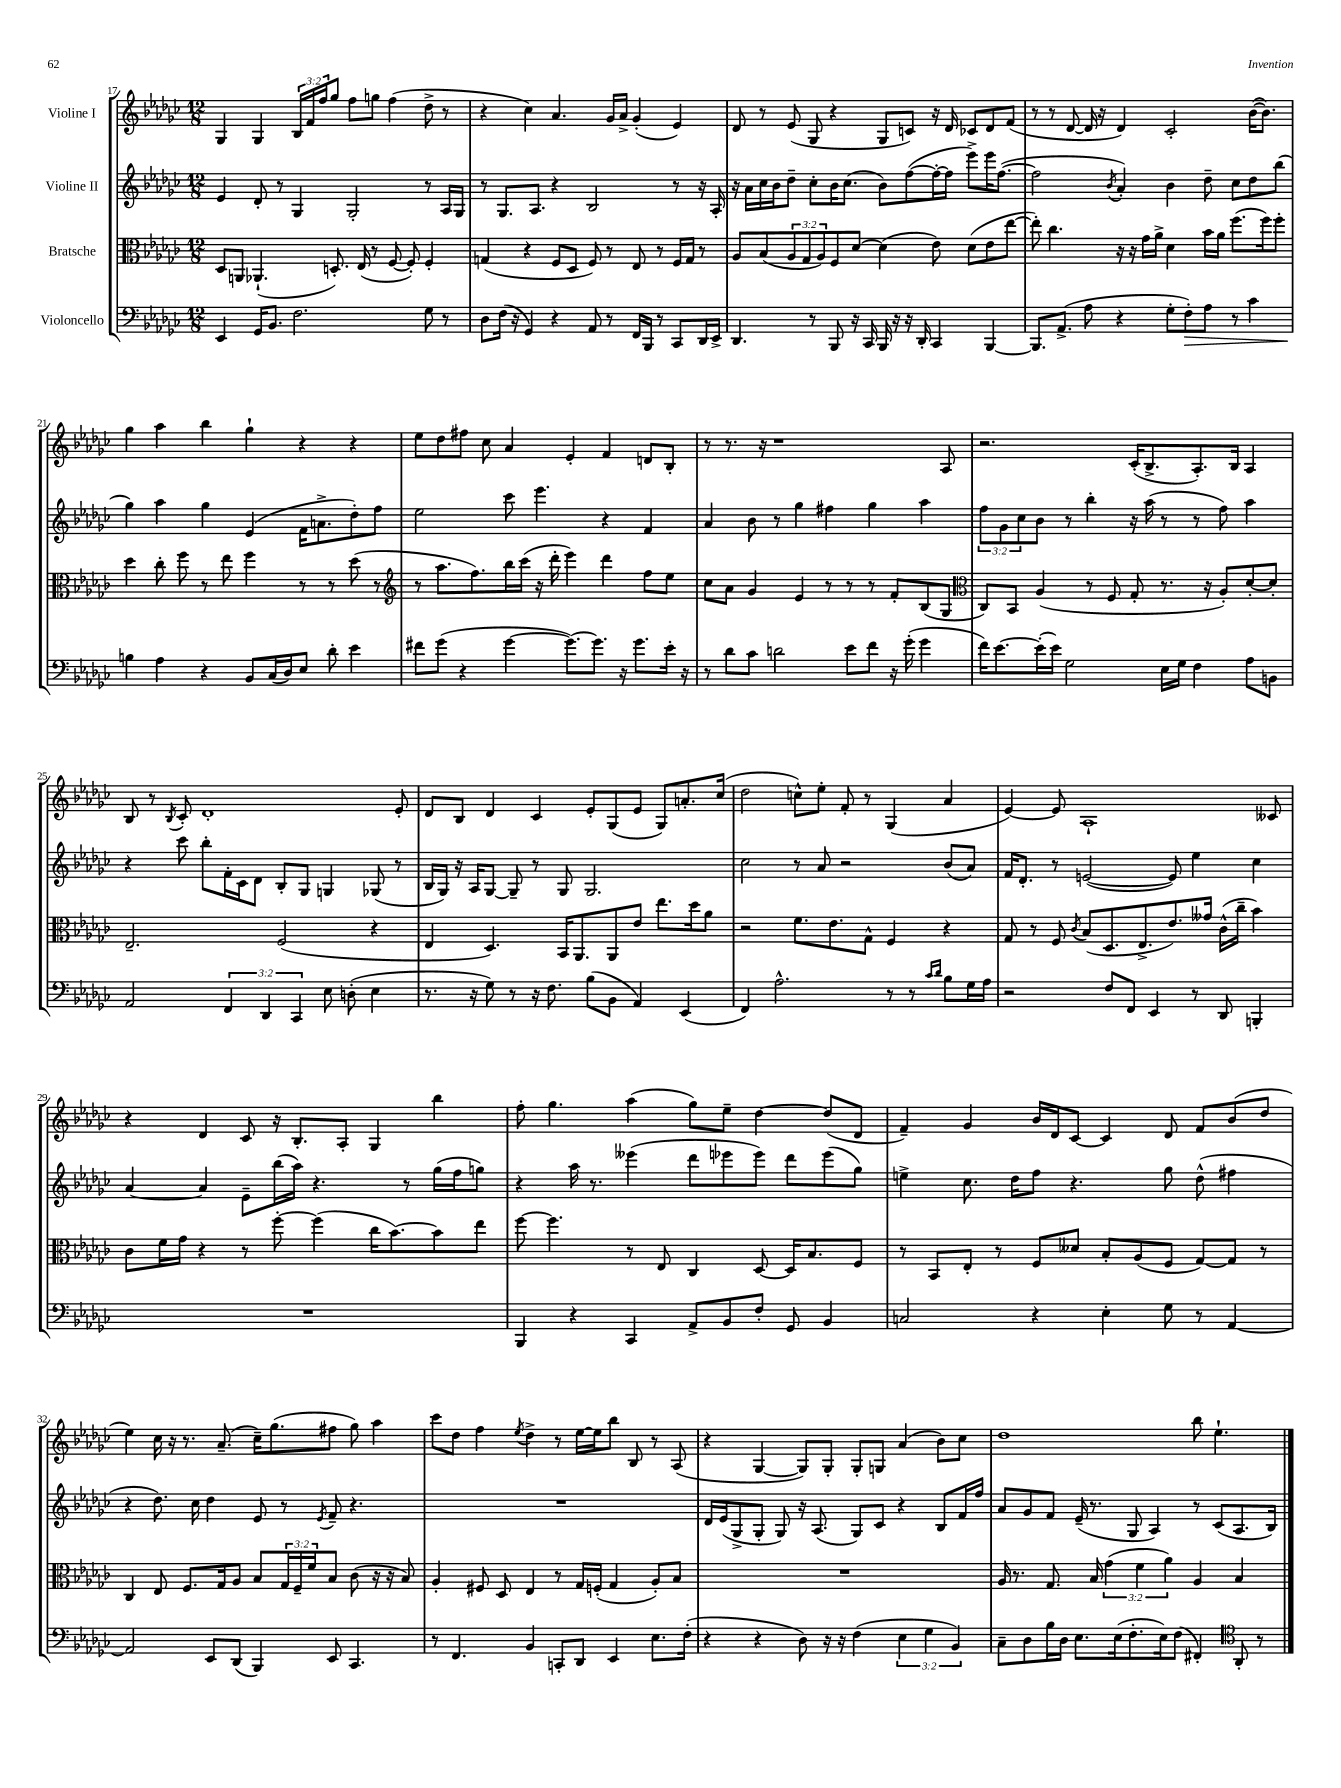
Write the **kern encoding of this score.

**kern	**kern	**kern	**kern
*staff4	*staff3	*staff2	*staff1
*clefF4	*clefC3	*clefG2	*clefG2
*k[b-e-a-d-g-c-]	*k[b-e-a-d-g-c-]	*k[b-e-a-d-g-c-]	*k[b-e-a-d-g-c-]
*M12/8	*M12/8	*M12/8	*M12/8
4EE-	8D-	4e-	4G-
.	8AA	.	.
16GG-	(4.AA-`	8d-'	4G-
8.BB-	.	.	.
.	.	8r	.
2.F	.	4G-	24B-
.	.	.	24f
.	.	.	24ff
.	8.D')	.	8gg-
.	.	2G-'	8ff
.	(16E-	.	.
.	8r	.	8gg
.	[8F	.	(4ff
.	8F'])	.	.
8G-	4F'	8r	8dd-^
8r	.	16A-	8r
.	.	16G-	.
=	=	=	=
8D-	(4G	8r	4r
(16F	.	8.G-	.
16r	.	.	.
4GG-)	4r	.	4cc-)
.	.	8.A-	.
4r	8F	4r	4.a-
.	8D-	.	.
8AA-	8F)	2B-	.
8r	8r	.	16g-
.	.	.	16a-^
16FF	8E-	.	(4g-'
16BBB-	.	.	.
8r	8r	.	.
8CC-	16F	8r	4e-)
.	16G	.	.
16DD-	8r	16r	.
16EE-^	.	16A-'	.
=	=	=	=
4.DD-	8A-	16r	8d-
.	.	16a-	.
.	(8B-	16cc-	8r
.	.	16b-	.
.	12A-	8dd-~	(8e-
.	12G-	.	.
8r	.	8cc-'	8G-
.	12A-)	.	.
8BBB-	8F	16b-	4r
.	.	(8.cc-	.
16r	[8d-	.	.
16CC-	.	.	.
16BBB-	(4d-]	8b-)	8G-
16r	.	.	.
16r	.	([8ff	8c)
16DD-'	.	.	.
4CC-	8e-)	16ff'_	16r
.	.	16ff]	16d-
.	(8d-	8eee-^)	8c-
[4BBB-	8e-	16eee-	8d-
.	.	([8.ff	.
.	[8ee-	.	(8f
=	=	=	=
8.BBB-]	8ee-'])	2ff]	8r
.	4.cc-	.	8r
(8.AA-^	.	.	.
.	.	.	[8d-
8A-	.	.	16d-]
.	.	.	16r
.	.	8qb-	.
4r	16r	4a-')	4d-)
.	16r	.	.
.	16g-	.	.
.	16a-^	.	.
8G-'	4d-	4b-	2c-'
8F')	.	.	.
8A-	16b-	8dd-~	.
.	16a-	.	.
8r	(8.ff	8cc-	.
4c-	.	8dd-	([16b-
.	16ff)	.	8.b-])
.	8ff'	(8bb-	.
=	=	=	=
4B	4dd-	4gg-)	4gg-
4A-	8cc-'	4aa-	4aa-
.	8ff	.	.
4r	8r	4gg-	4bb-
.	8ee-	.	.
8BB-	4ff	(4e-	4gg-`
(16C-	.	.	.
16D-)	.	.	.
8E-	8r	16f	4r
.	.	8.a^	.
8d-'	8r	.	.
4e-	(8dd-	8dd-')	4r
.	8r	8ff	.
=	=	=	=
*	*clefG2	*	*
8f#	8r	2ee-	8ee-
(8g-	8.aa-	.	8dd-
4r	.	.	8ff#
.	8.ff)	.	.
.	.	.	8cc-
[4g-	16bb-	8ccc-	4a-
.	(16ccc-	.	.
.	16r	4.eee-	.
.	16ddd-'	.	.
8.g-_)	4eee-)	.	4e-'
8.g-]	.	.	.
.	4ddd-	4r	4f
16r	.	.	.
8.g-	.	.	.
.	8ff	4f	8d
16e-'	8ee-	.	8B-'
16r	.	.	.
=	=	=	=
8r	8cc-	4a-	8r
8d-	8a-	.	8.r
8c-	4g-	8b-	.
.	.	.	16r
2d	.	8r	1r
.	4e-	4gg-	.
.	8r	4ff#	.
8e-	8r	.	.
8f	8r	4gg-	.
16r	8f'	.	.
(16g-'	.	.	.
4g-	(8B-	4aa-	.
.	8G-	.	8A-
=	=	=	=
*	*clefC3	*	*
16f)	8C-)	12ff	2.r
[8.e-	.	.	.
.	.	12g-	.
.	8BB-	.	.
.	.	12cc-	.
(16e-']	(4A-	8b-	.
16e-)	.	.	.
2G-	.	8r	.
.	8r	4bb-'	.
.	8F	.	.
.	8G-'	16r	(16c-'
.	.	(16aa-	8.B-^
16E-	8.r	8r	.
16G-	.	.	.
4F	.	8r	8.A-')
.	16r	.	.
.	8A-')	8ff)	.
.	.	.	16B-
8A-	[8d-'	4aa-	4A-
8BB	8d-']	.	.
=	=	=	=
2AA-	2.E-~	4r	8B-
.	.	.	8r
.	.	.	8qB-
.	.	8ccc-	8c-'
.	.	8bb-'	1d-'
6FF	.	16f'	.
.	.	16c-	.
.	.	8d-	.
6DD-	.	.	.
.	(2F	8B-'	.
6CC-	.	.	.
.	.	8G-	.
8E-	.	4G	.
(8D'	.	.	.
4E-	4r	(8G-	.
.	.	8r	8e-'
=	=	=	=
8.r	4E-	16B-	8d-
.	.	16G-)	.
.	.	16r	8B-
16r	.	16A-	.
8G-)	4.D-)	[8G-	4d-
8r	.	8G-~]	.
16r	.	8r	4c-
8.F	.	.	.
.	16BB-	8G-	.
.	8.AA-	.	.
(8B-	.	2.G-	8e-'
8BB-	8AA-	.	(8G-
4AA-)	8e-	.	8e-
.	8.ee-	.	8G-)
(4EE-	.	.	8.a'
.	16dd-	.	.
.	8a-	.	.
.	.	.	(16cc-
=	=	=	=
4FF)	2r	2cc-	2dd-
2.A-^^	.	.	.
.	8.f	8r	8cc^^)
.	.	8a-	8ee-'
.	8.e-	.	.
.	.	2r	8f'
.	8G-^^	.	8r
8r	4F	.	(4G-
8r	.	.	.
16qqc-	.	.	.
16qqd-	.	.	.
8B-	4r	(8b-	4a-
16G-	.	8a-)	.
16A-	.	.	.
=	=	=	=
2r	8G-	16f	[4e-)
.	.	8.d-'	.
.	8r	.	.
.	8F	8r	8e-]
.	8qc-	.	.
.	(8B-	([2e	1A-`
8F	8.D-	.	.
8FF	.	.	.
.	8.E-^	.	.
4EE-	.	.	.
.	8.e-)	8e])	.
8r	.	4ee-	.
.	16g--	.	.
8DD-	(16c-^^	.	.
.	16cc-~	.	.
4BBB'	4b-)	4cc-	.
.	.	.	8c--
=	=	=	=
1.r	8c-	[4a-	4r
.	16f	.	.
.	16g-	.	.
.	4r	4a-]	4d-
.	8r	8e-~	8c-
.	[8ff'	(16bb-	16r
.	.	16aa-)	8.B-'
.	(4ff]	4.r	.
.	.	.	8A-'
.	16cc-	.	4G-
.	[8.b-)	.	.
.	.	8r	.
.	8b-]	(16gg-	4bb-
.	.	16ff	.
.	8ee-	8gg)	.
=	=	=	=
4BBB-	[8ff	4r	8ff'
.	4.ff]	.	4.gg-
4r	.	16aa-	.
.	.	8.r	.
4CC-	8r	(4eee--	(4aa-
.	8E-	.	.
8AA-^	4C-	8ddd-	8gg-)
8BB-	.	8eee-	8ee-~
8F'	[8D-	8eee-)	[4dd-
8GG-	16D-]	8ddd-	.
.	8.B-	.	.
4BB-	.	(8eee-	(8dd-]
.	8F	8gg-)	8d-
=	=	=	=
2C	8r	4ee^	4f~)
.	8BB-	.	.
.	8E-'	8.cc-	4g-
.	8r	.	.
.	.	16dd-	.
4r	8F	8ff	16b-
.	.	.	16d-
.	8d--	4.r	[8c-
4E-'	8B-'	.	4c-]
.	(8A-	.	.
8G-	8F	8gg-	8d-
8r	[8G-)	(8dd-^^	8f
[4AA-	8G-]	4ff#	(8b-
.	8r	.	8dd-
=	=	=	=
2AA-]	4C-	4r	4ee-)
.	8E-	8.dd-)	16cc-
.	.	.	16r
.	8.F	.	8.r
.	.	16cc-	.
8EE-	.	4dd-	.
.	16G-	.	(8.a-~
(8DD-	8A-	.	.
4BBB-)	8B-	8e-	16cc-~)
.	.	.	(8.gg-
.	24G-	8r	.
.	24F~	.	.
.	24f	.	.
.	.	8qe-	.
8EE-	8B-	8f~	8ff#
4.CC-	(8c-	4.r	8gg-)
.	16r	.	4aa-
.	16r	.	.
.	8B-)	.	.
=	=	=	=
8r	4A-'	1.r	8ccc-
4.FF	.	.	8dd-
.	8F#	.	4ff
.	8D-	.	.
.	.	.	8qee-
4BB-	4E-	.	4dd-^
8CC'	8r	.	8r
8DD-	16G-	.	[16ee-
.	(16F'	.	16ee-]
4EE-	4G-	.	8bb-
.	.	.	8B-
8.E-	8A-')	.	8r
.	8B-	.	(8A-
(16F'	.	.	.
=	=	=	=
4r	1.r	16d-	4r
.	.	(16e-	.
.	.	8G-^	.
4r	.	8G-'	[4G-
.	.	8G-)	.
8D-)	.	16r	8G-])
.	.	(8.A-	.
16r	.	.	8G-'
16r	.	.	.
(4F	.	8G-)	8G-'
.	.	8c-	8G
6E-	.	4r	(4a-
6G-	.	.	.
.	.	8B-	8b-)
6BB-)	.	.	.
.	.	16f	8cc-
.	.	16ff	.
=	=	=	=
8C-~	16A-	8a-	1dd-
.	8.r	.	.
8D-	.	8g-	.
16B-	8.G-	8f	.
16D-	.	.	.
8.E-	.	(16e-~	.
.	16B-	8.r	.
.	(6g-	.	.
(16E-	.	.	.
8.F'	.	8G-	.
.	6f	.	.
.	.	4A-)	.
16E-)	.	.	.
.	6a-)	.	.
(8F	.	.	.
4FF#')	4A-	8r	8bb-
.	.	(8c-	4.ee-`
*clefC4	*	*	*
8AA-'	4B-	8.A-	.
8r	.	.	.
.	.	16B-)	.
==	==	==	==
*-	*-	*-	*-
